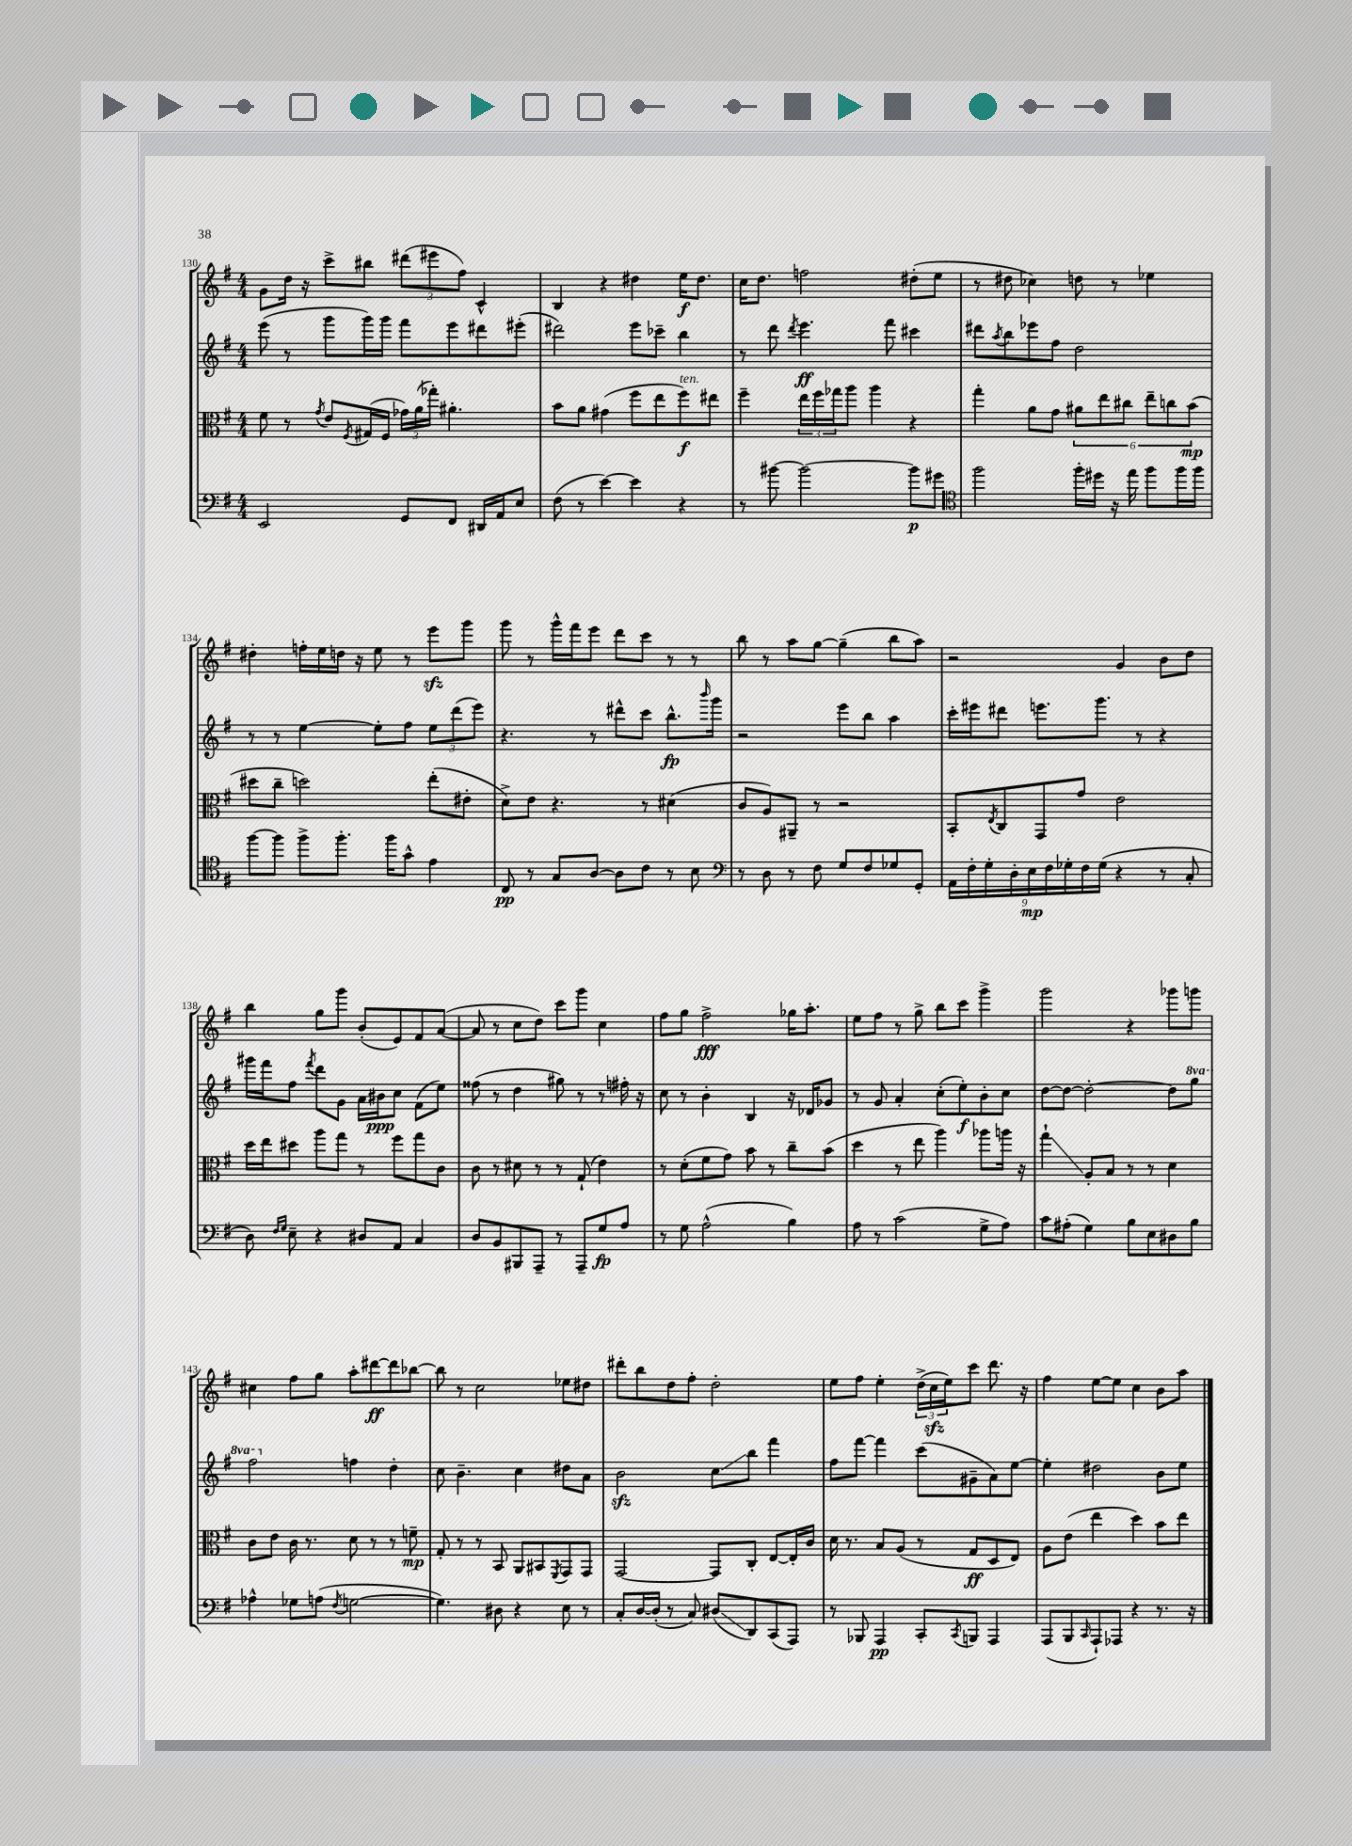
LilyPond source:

<<
\new StaffGroup <<
\new Staff = "s0" {
    \clef treble \key g \major \numericTimeSignature \time 4/4
    g'8 d''16 r16 c'''8-> bis''8 \tuplet 3/2 { dis'''8( eis'''8 fis''8) } c'4-^ |
    b4 r4 dis''4 e''16\f dis''8. |
    c''16 d''8. f''2 dis''8-.( e''8 |
    r8 dis''8 ces''4) d''8 r8 ees''4 |
    dis''4-. f''16-. e''16 d''16 r16 e''8 r8 e'''8\sfz g'''8 |
    g'''8 r8 g'''16-^ fis'''16 e'''8 d'''8 c'''8 r8 r8 |
    b''8 r8 a''8 g''8~ g''4--( b''8 a''8) |
    r2 g'4 b'8 d''8 |
    b''4 g''8 g'''8 b'8-.( e'8) fis'8 a'8~( |
    a'8 r8 c''8 d''8) c'''8 g'''8 c''4 |
    fis''8 g''8 fis''2->\fff ges''16 a''8.-. |
    e''8 fis''8 r8 g''8-> b''8 c'''8 g'''4-> |
    g'''2 r4 ges'''8 g'''8 |
    cis''4 fis''8 g''8 a''8-. dis'''8~\ff dis'''8 bes''8~ |
    bes''8 r8 c''2 ees''8 dis''8 |
    dis'''8-. b''8 d''8 fis''8-. d''2-. |
    e''8 fis''8 e''4-. \tuplet 3/2 { d''16->( c''16\sfz e''16) } c'''8 d'''8. r16 |
    fis''4 e''8~ e''8 c''4 b'8 a''8 \bar "|." |
}
\new Staff = "s1" {
    \clef treble \key g \major \numericTimeSignature \time 4/4 \set Staff.ottavationMarkups = #ottavation-simple-ordinals
    e'''8( r8 g'''8 g'''16) g'''16 fis'''8 e'''8 dis'''8 eis'''8-.( |
    dis'''2) e'''8 ces'''8-- b''4 |
    r8 d'''8 \acciaccatura { d'''8 } e'''4.\ff fis'''8 cis'''4 |
    dis'''8 \acciaccatura { a''8 } b''8 ees'''8 fis''8 d''2 |
    r8 r8 e''4~ e''8-. fis''8 \tuplet 3/2 { e''8 d'''8( e'''8) } |
    r4. r8 dis'''8-^ c'''8 b''8.-^\fp \grace { b'''16 } g'''16 |
    r2 e'''8 b''8 a''4 |
    c'''16-. eis'''16 dis'''8 e'''8. g'''8. r8 r4 |
    gis'''16 fis'''16 fis''8 \acciaccatura { fis'''8 } d'''8 g'8 a'16 bis'16\ppp c''8 fis'8( e''8) |
    fisis''8( r8 d''4 gis''8) r8 r8 fis''16-. r16 |
    c''8 r8 b'4-. b4 r16 des'16 ges'8 |
    r8 g'8 a'4-. c''8-.( e''8-.\f) b'8-. c''8 |
    d''8~ d''8~ d''2~-. d''8 \ottava #1 g'''8 |
    fis'''2 \ottava #0 f''4 d''4-. |
    c''8 b'4.-- c''4 dis''8 a'8 |
    b'2\sfz c''8\glissando b''8 fis'''4 |
    fis''8 fis'''8~ fis'''4 c'''8( gis'8-- a'8) e''8~ |
    e''4-. dis''2 b'8 e''8 \bar "|." |
}
\new Staff = "s2" {
    \clef alto \key g \major \numericTimeSignature \time 4/4
    fis'8 r8 \acciaccatura { g'8 } e'8 \acciaccatura { fis8 } gis16( fis16 \tuplet 3/2 { ges'16) a'16( ges''16-.) } ais'4.-. |
    b'8 a'8 gis'4( fis''8 e''8 fis''8\f^\markup { \italic "ten." }) eis''8 |
    fis''4-- \tuplet 3/2 { e''16 fis''16 ges''16 } a''8 a''4 r4 |
    g''4-. a'8 g'8 \tuplet 6/4 { ais'8 e''8 cis''8 e''8-- c''8 b'8\mp( } |
    dis''8 c''8-- d''2) e''8-.( eis'8-. |
    d'8->) e'8 r4. r8 dis'4( |
    c'8 a8) ais,8-- r8 r2 |
    b,8-. \acciaccatura { e8 } c8 g,8 g'8 e'2 |
    d''16 e''16 dis''8 a''8 g''8 r8 fis''8 g''8 c'8 |
    c'8 r8 dis'8 r8 r8 g8-!( e'4) |
    r8 d'8-.( fis'8 g'8) b'8 r8 c''8-- b'8( |
    d''4 r8 e''8 a''4) aes''8 a''16 r16 |
    g''4-!\glissando a8-. b8 r8 r8 d'4 |
    c'8 e'8 c'16 r8. d'8 r8 r8 f'8--\mp |
    g8-. r8 r8 b,8 a,8 bis,8 \acciaccatura { fis,8 } g,8 g,8 |
    g,2~ g,8 c8-. e8~ e16-. c'16 |
    d'16 r8. b8 a8( r8 g8\ff d8 e8) |
    a8 e'8( e''4 d''4) b'8 e''8 \bar "|." |
}
\new Staff = "s3" {
    \clef bass \key g \major \numericTimeSignature \time 4/4
    e,2 g,8 fis,8 dis,16 a,16 e8 |
    fis8( r8 e'4~) e'4 r4 |
    r8 bis'8~ bis'2~ bis'8\p gis'8 |
    \clef tenor fis''2 fis''16-. dis''16 r16 e''16 fis''8 fis''16 fis''16 |
    fis''8~ fis''8 fis''8-> fis''8.-. fis''16 g'8-^ e'4 |
    c8\pp r8 g8 a8~ a8 c'8 r8 b8 |
    \clef bass r8 d8 r8 fis8 g8 fis8 ges8 g,8-. |
    \tuplet 9/8 { a,16 fis16-. g16-. d16-. e16\mp fis16 ges16-. fis16 ges16( } r4 r8 c8-. |
    d8) \grace { fis16 g16 } e8-- r4 dis8 a,8 c4 |
    d8 b,8 bis,,8 a,,8-- r8 a,,8-- g8\fp a8 |
    r8 g8 a2-^( b4) |
    a8 r8 c'2( g8-> a8) |
    c'8 ais8-.( g4) b8 e8 dis8 b8 |
    aes4-^ ges8 a8( \acciaccatura { fis8 } g2~ |
    g4.) dis8 r4 e8 r8 |
    c8-. d16~ d16-.( r8 c8) dis8\glissando( d,8) c,8( a,,8) |
    r8 bes,,8 a,,4\pp c,8-. \acciaccatura { c,8 } b,,8 a,,4 |
    a,,8( b,,8 \grace { c,16 } a,,8-!) aes,,8 r4 r8. r16 \bar "|." |
}
>>
>>
\layout { \context { \Score currentBarNumber = #130 } }
